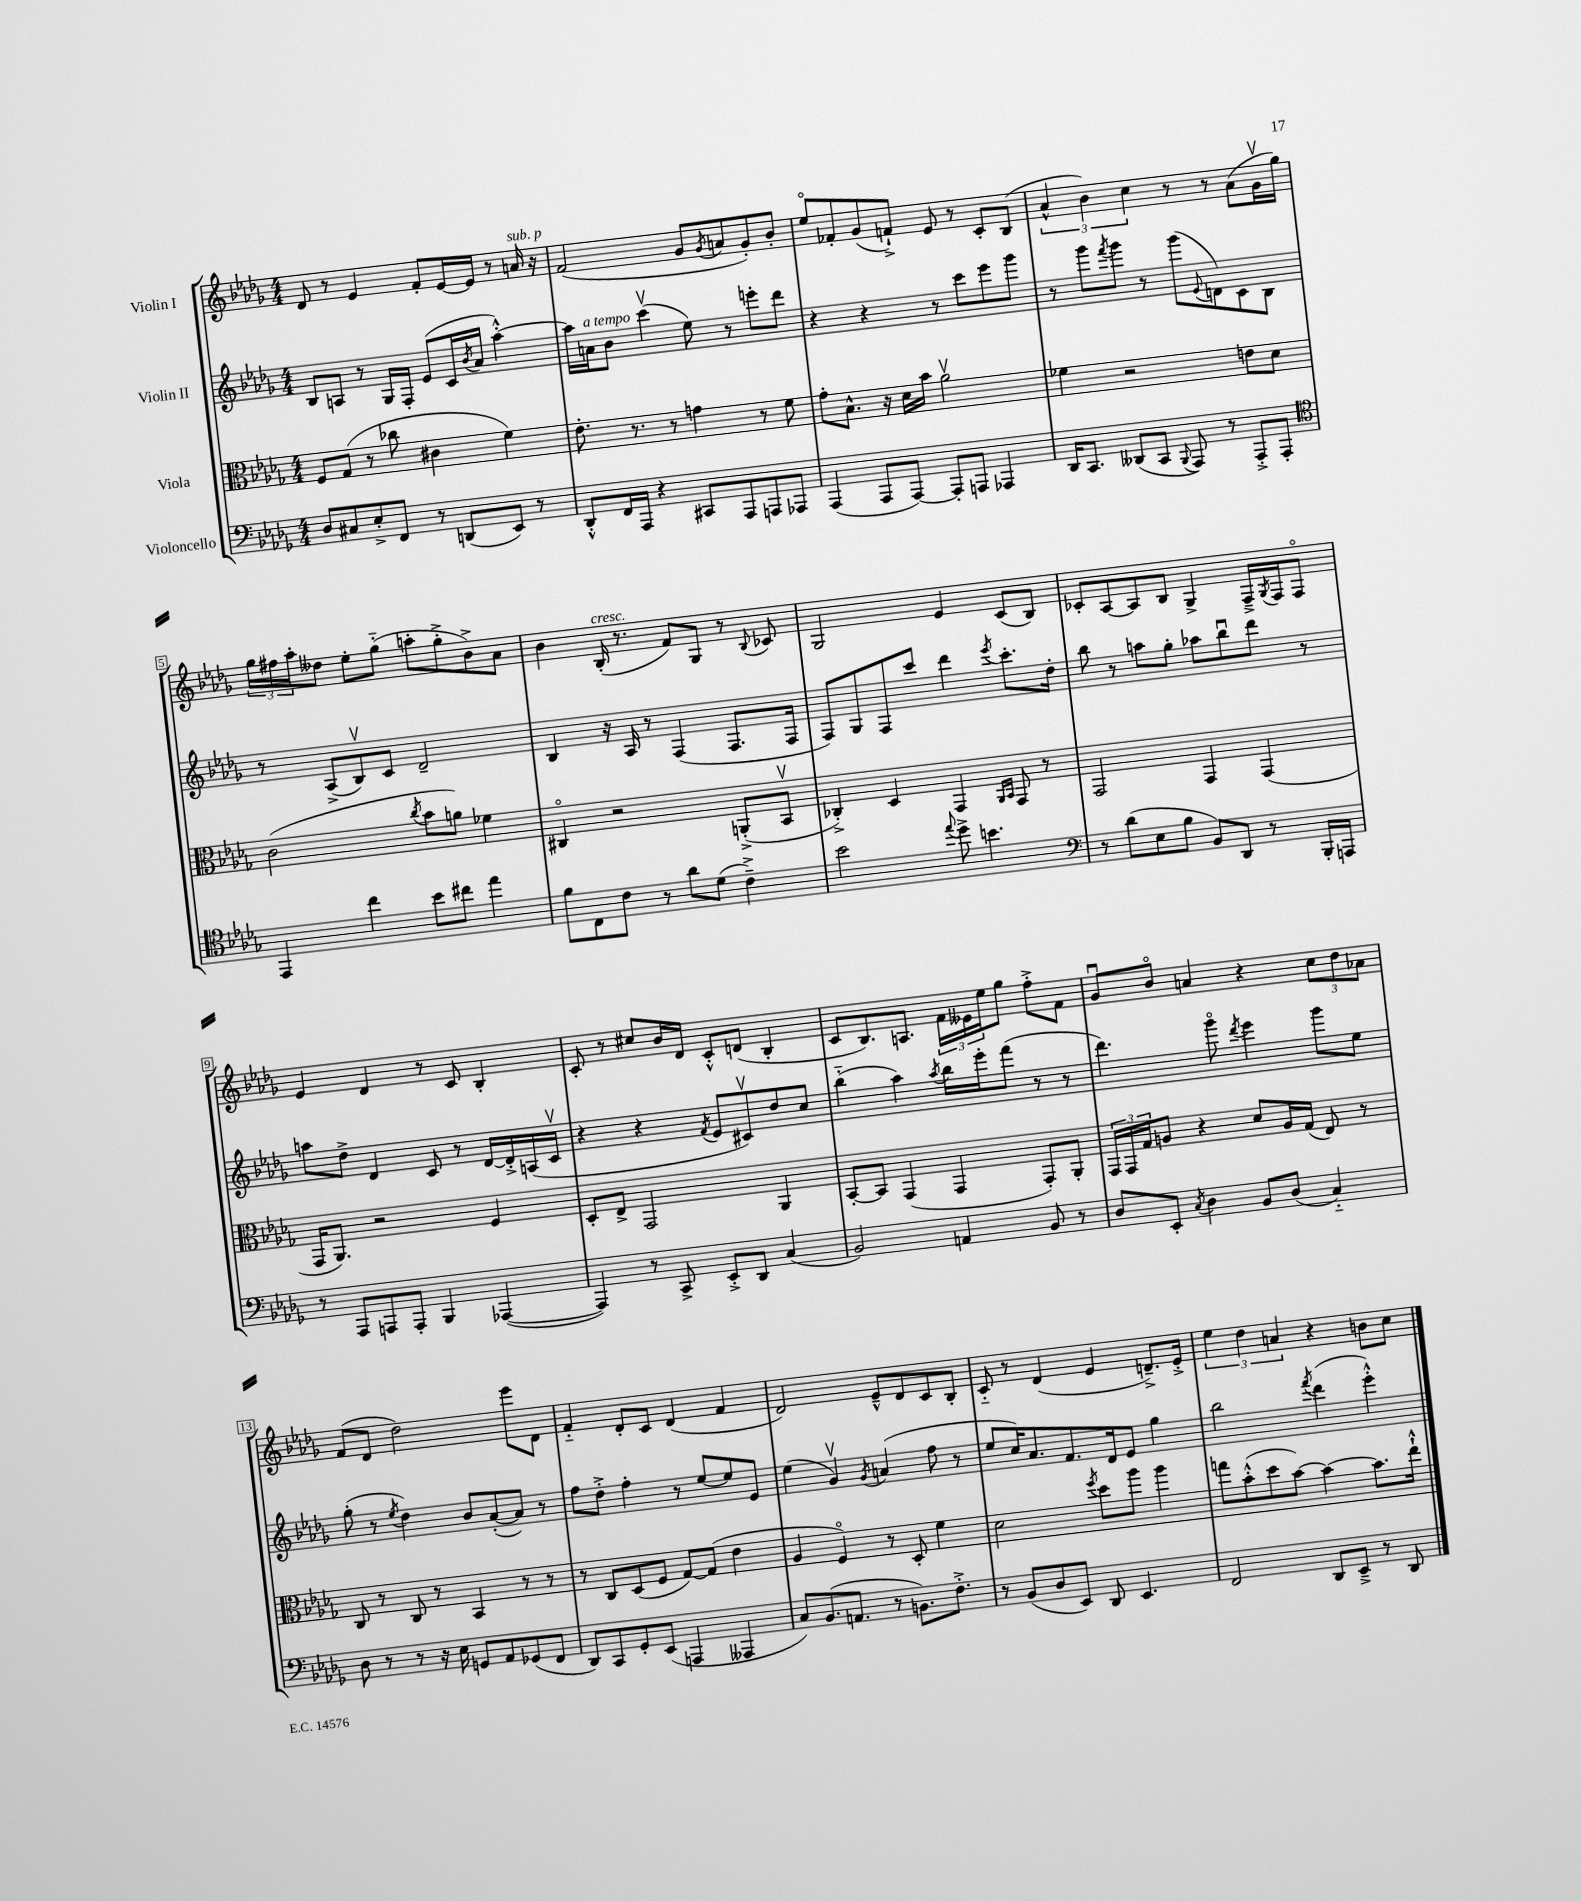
<<
\new StaffGroup <<
\new Staff = "s0" \with { instrumentName = "Violin I" } {
    \clef treble \key des \major \numericTimeSignature \time 4/4
    des'8 r8 ees'4 f'8-. ees'16~ ees'16 r8 a'16^\markup { \italic "sub. p" } r16 |
    f'2( ges'8 \acciaccatura { ges'8 } a'8 ges'8-.) bes'8-. |
    ees''8\flageolet fes'8-. ges'8( f'8-!->) ees'8 r8 c'8-. bes8( |
    \tuplet 3/2 { aes'4-^ bes'4) c''4 } r8 r8 aes'8( ges'16\upbow ges''16) |
    \tuplet 3/2 { ges''16 fis''16 aes''16-. } deses''8 ees''8-. ges''8-_( a''8-. ges''8-.-> bes'8->) aes'8 |
    bes'4 bes16-.^\markup { \italic "cresc." }( r8. f'8) ges8 r8 \appoggiatura { bes8 } ces'8 |
    ges2 ees'4 c'8( bes8) |
    ces'8-. aes8~ aes8 bes8 ges4-> f16---> \acciaccatura { ges8 } f16 f8\flageolet |
    ees'4 des'4 r8 c'8 bes4-. |
    c'8-. r8 cis''8 bes'16 des'16 c'8-.-^ d'8( bes4-. |
    c'8 bes8.) a8. \tuplet 3/2 { f'16 eeses'16 ees''16 } ges''8 f''8-.-> f'8 |
    ges'8\downbow bes'8\flageolet a'4 r4 \tuplet 3/2 { c''8 des''8 aes'8 } |
    f'8( des'8 des''2) ees'''8 des'8 |
    f'4-_ des'8-. c'8 des'4( f'4 |
    des'2) ees'8---^ des'8 c'8 bes8-. |
    c'8-_ r8 des'4( ees'4 d'8.--->) ees'16-.-> |
    \tuplet 3/2 { ees''4 des''4 a'4 } r4 b'8 c''8 \bar "|." |
}
\new Staff = "s1" \with { instrumentName = "Violin II" } {
    \clef treble \key des \major \numericTimeSignature \time 4/4
    bes8 a8 r8 ges16 f16-. ees'8( c'16 \acciaccatura { bes'8 } aes'16 aes''4~-.-^) |
    aes''16 a'16^\markup { \italic "a tempo" } bes'8 c'''4\upbow( ees''8) r8 e'''8-. des'''8 |
    r4 r4 r8 c'''8 ees'''8 ges'''8 |
    r8 ges'''8 \acciaccatura { f'''8 } ges'''8 r8 ges'''8( \appoggiatura { ees'8 } d'8) c'8 bes8 |
    r8 aes8->( bes8\upbow) c'8 des'2-- |
    bes4 r16 aes16 r8 f4( f8. f16 |
    f8) ges8 f8 c'''8 des'''4 \acciaccatura { ees'''8 } c'''8.-. des''16-. |
    bes''8 r8 a''8 ges''8-. aes''8 bes''8\downbow des'''8 r8 |
    a''8 des''8-> des'4 c'8 r8 des'16~ des'16-.-> a16( c'16\upbow |
    r4 r4 \acciaccatura { f'8 } ees'8 cis'8\upbow) des''8 c''8 |
    bes''4-_( aes''4) \acciaccatura { aes''8 } bes''16 ees'''16-. f'''8( r8 r8 |
    des'''4.) ges'''8\flageolet \acciaccatura { des'''8 } ees'''4 ges'''8 ees''8 |
    ges''8-.( r8 \acciaccatura { ees''8 } des''4) bes'8 aes'8~-.( aes'8) r8 |
    f''8 des''8-.-> f''4-. r8 ees''8~ ees''8 ees'8 |
    ees''4( ges'4\upbow) \acciaccatura { ges'8 } a'4( f''8 r8 |
    ees''8 c''16) aes'8. f'8. des'16 ees'8 ges''4 |
    bes''2 \acciaccatura { f'''8 } des'''4( ees'''4-.-^) \bar "|." |
}
\new Staff = "s2" \with { instrumentName = "Viola" } {
    \clef alto \key des \major \numericTimeSignature \time 4/4
    f8 ges8( r8 ces''8 cis'4 f'4) |
    ees'8.-. r8. r8 g'4 r8 f'8 |
    ges'8-. bes8.-^ r16 des'16 bes'16 aes'2\upbow |
    fes'4 r2 e'8 des'8 |
    c'2( \acciaccatura { c''8 } bes'8 a'8) fes'4 |
    cis4\flageolet r2 a,8-.->( bes,8\upbow |
    ces4-.->) des4 ges,4 \grace { aes,16 bes,16 } ges,8 r8 |
    ges,2 ges,4 ges,4( |
    ges,16 aes,8.) r2 f4 |
    des8-. ees8-> ges,2 aes,4 |
    bes,8~-. bes,8 ges,4( ges,4 ges,8-.) aes,8-. |
    \tuplet 3/2 { ges,16 ges,16 ges16 } a8 r4 des'8 a16 ges16( ees8) r8 |
    c8 r8 c8 r8 bes,4 r8 r8 |
    r8 c8 des8( f8 ges8~) ges8( ees'4 |
    aes4 f4\flageolet) r8 des8-. f'4 |
    des'2 \acciaccatura { f''8 } des''8 aes''8 aes''4 |
    g''8 bes'8-.-^( des''8 bes'8~) bes'4~ bes'8. ees''16-!-^ \bar "|." |
}
\new Staff = "s3" \with { instrumentName = "Violoncello" } {
    \clef bass \key des \major \numericTimeSignature \time 4/4
    des8 cis8 ees8-.-> f,8 r8 d,8( ees,8) r8 |
    des,8-.-^ f,16 aes,,16 r4 cis,8 aes,,8 a,,8 aes,,8 |
    aes,,4( aes,,8 aes,,8~) aes,,8-. a,,8 aes,,4 |
    des,16 c,8. deses,8( c,8 \appoggiatura { bes,,8 } aes,,8) r8 aes,,8-.-> aes,,8-. |
    \clef tenor ees,4 c''4 bes'8 cis''8 ees''4 |
    f'8 c8 c'8 r8 aes'8 des'8( c'4--->) |
    bes'2 \appoggiatura { ees''8 } des''8-> b'4. |
    \clef bass r8 des'8( ees8 bes8 bes,8) des,8 r8 bes,,16-. a,,16 |
    r8 aes,,8 a,,8 a,,8-. bes,,4 aes,,4~( |
    aes,,4) r8 c,8-> ees,8-.-> des,8 c4( |
    bes,2) a,4 bes,8 r8 |
    des8 ees,8-. \acciaccatura { c8 } des4 bes,8 des8( c4-_) |
    des8 r8 r8 r16 ees16 g,8 aes,8 ges,8( f,8 |
    des,8) c,8 ges,8-. ees,8( a,,4 aeses,,4 |
    c8) bes,8.( a,8. r8 b,8.) f8.-.-> |
    r8 bes,8( des8 ees,8) des,8 ees,4. |
    f,2 des,8 ees,8---> r8 des,8 \bar "|." |
}
>>
>>
\layout { \context { \Score \override BarNumber.stencil = #(make-stencil-boxer 0.1 0.3 ly:text-interface::print) } }
